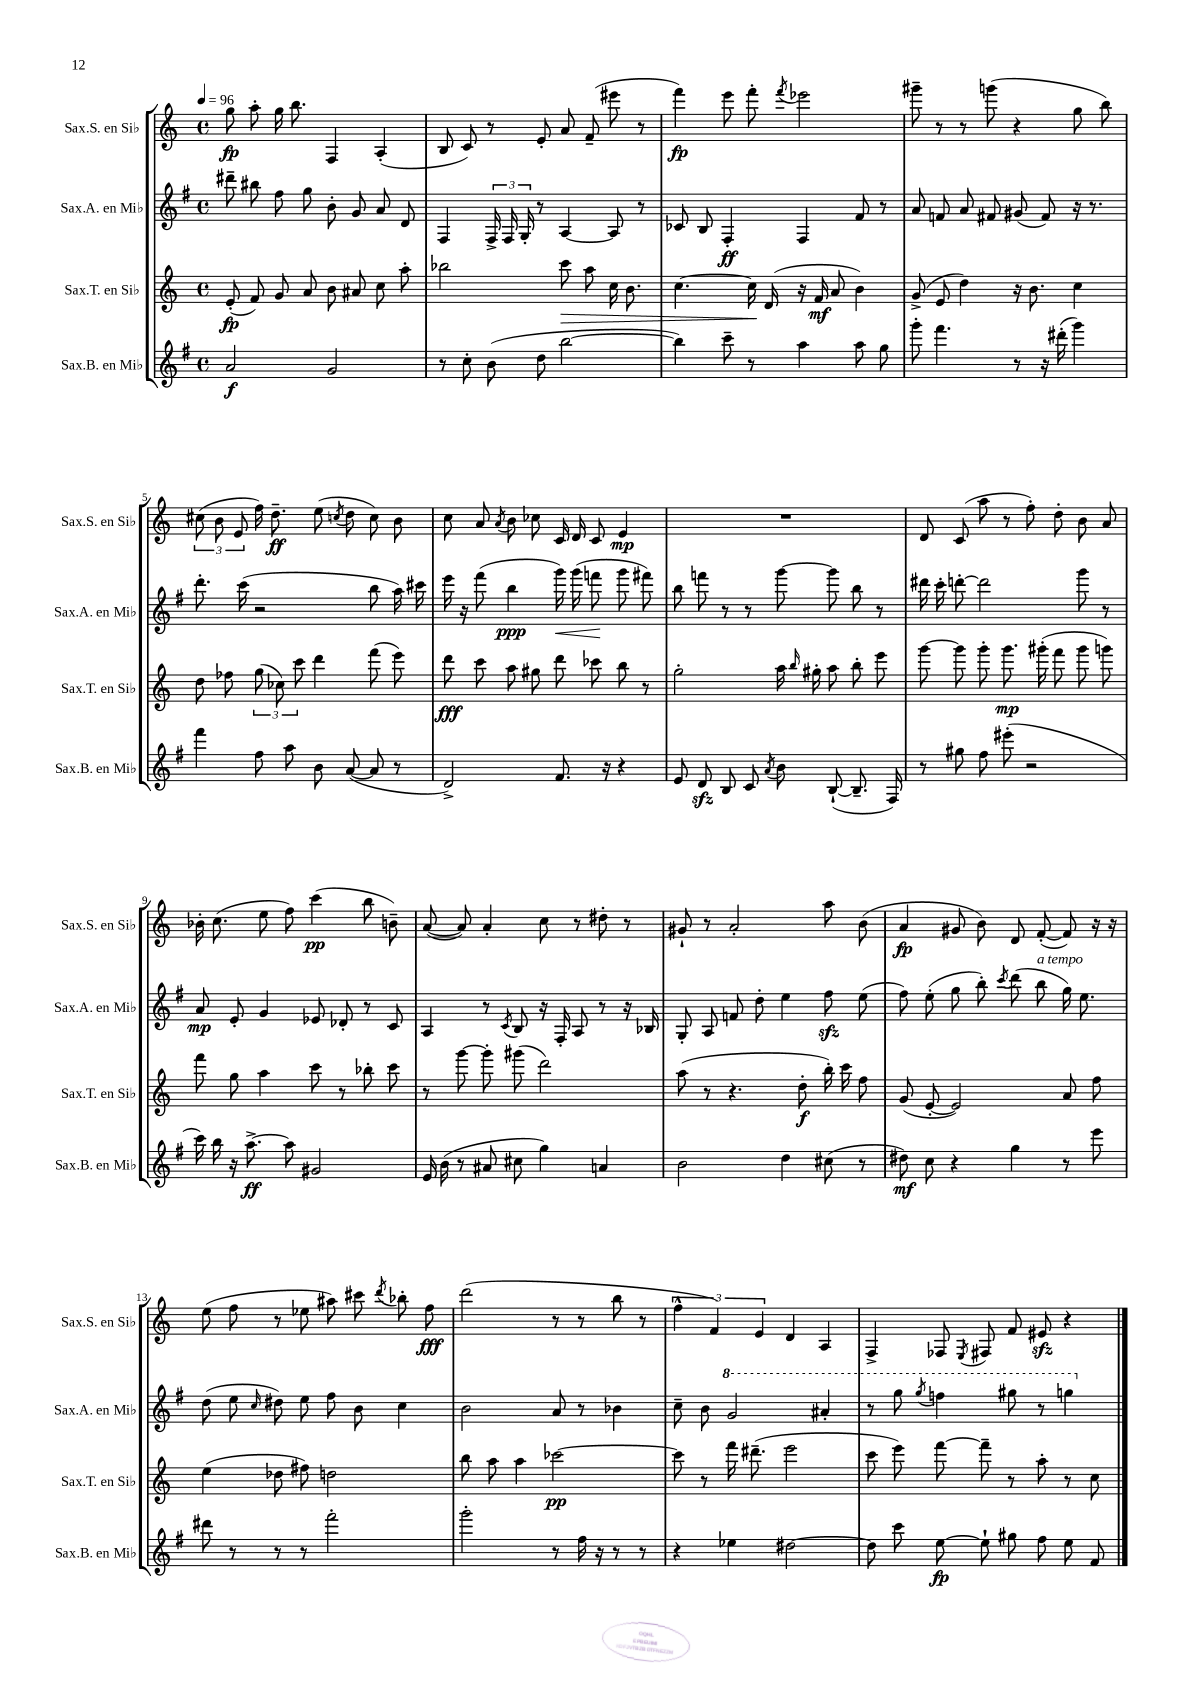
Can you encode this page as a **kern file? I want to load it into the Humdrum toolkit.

**kern	**kern	**kern	**kern
*staff4	*staff3	*staff2	*staff1
*clefG2	*clefG2	*clefG2	*clefG2
*k[f#]	*k[]	*k[f#]	*k[]
*M4/4	*M4/4	*M4/4	*M4/4
*met(c)	*met(c)	*met(c)	*met(c)
*MM96	*MM96	*MM96	*MM96
2a	(8e'	8ddd#~	8gg
.	8f)	8bb#	8aa'
.	8g	8ff#	16gg
.	.	.	8.bb
.	8a	8gg	.
2g	8b	8b'	4F
.	8a#	8g	.
.	8cc	8a	(4A'
.	8aa'	8d	.
=	=	=	=
8r	2bb-	4F#	8B
8cc'	.	.	8c)
(8b	.	24F#^	8r
.	.	24F#	.
.	.	24G'	.
8dd	.	8r	8e'
[2bb	8ccc	[4A	8a
.	8aa	.	(8f~
.	16cc	8A]	8eee#
.	8.b	.	.
.	.	8r	8r
=	=	=	=
4bb])	[4.cc	8c-	4fff)
.	.	8B	.
8ccc~	.	4F#'	8eee
8r	16cc]	.	8fff'
.	(16d	.	.
.	.	.	8qfff
4aa	16r	4F#	2eee-
.	16f	.	.
.	8a	.	.
8aa	4b)	8f#	.
8gg	.	8r	.
=	=	=	=
8ggg'	(8g^	8a	8ggg#~
4.fff#	8e	8f	8r
.	4dd)	8a	8r
.	.	8f#	(8ggg
8r	16r	(8g#	4r
.	8.b	.	.
16r	.	8f#)	.
(16ddd#'	.	.	.
4ggg)	4cc	16r	8gg
.	.	8.r	.
.	.	.	8bb)
=	=	=	=
4fff#	8dd	8.ddd'	(12cc#
.	.	.	12b
.	8ff-	.	.
.	.	.	12e
.	.	(16ccc	.
8ff#	(12gg	2r	16ff)
.	.	.	8.dd~
.	12cc-)	.	.
8aa	.	.	.
.	12ccc	.	.
8b	4ddd	.	(8ee
.	.	.	8qcc
([8a	.	.	8dd
8a]	(8fff	8bb	8cc)
8r	8eee)	16aa)	8b
.	.	16ccc#	.
=	=	=	=
2d^)	8ddd	16eee	8cc
.	.	16r	.
.	8ccc	(8fff#	8a
.	.	.	8qa
.	8aa	4bb	8b
.	8gg#	.	8cc-
8.f#	8ddd	16ggg)	16c
.	.	(16ggg	16d
.	8ccc-	8fff	8c
16r	.	.	.
4r	8bb	8ggg	4e
.	8r	8fff#)	.
=	=	=	=
8e	2gg'	8bb	1r
8d	.	8fff	.
8B	.	8r	.
8c	.	8r	.
8qa	.	.	.
8b	16aa	[8ggg	.
.	16qqbb	.	.
.	16gg#'	.	.
([8B`	8aa	8ggg]	.
8.B~]	8bb'	8bb	.
.	8eee	8r	.
16F#)	.	.	.
=	=	=	=
8r	[8ggg	16ddd#	8d
.	.	16ccc'	.
8gg#	8ggg]	[8ddd'	(8c
8ff#	8ggg'	2ddd]	8aa
(8eee#'	8.ggg	.	8r
2r	.	.	8ff')
.	(16ggg#'	.	.
.	8fff	.	8dd'
.	8ggg#	8ggg	8b
.	8ggg)	8r	8a
=	=	=	=
16ccc)	8fff	8a	16b-'
16bb	.	.	(8.cc
16r	8gg	8e'	.
[8.aa^	.	.	.
.	4aa	4g	8ee
8aa]	.	.	8ff)
2g#	8ccc	8e-	(4ccc
.	8r	8d-'	.
.	8bb-'	8r	8bb
.	8ccc	8c	8b~)
=	=	=	=
16e	8r	4A	([8a
(16b	.	.	.
8r	[8ggg	.	8a])
8a#	8ggg']	8r	4a'
.	.	8qc	.
8cc#	(8ggg#	8B	.
4gg)	2ddd)	16r	8cc
.	.	16F#'	.
.	.	8A	8r
4a	.	8r	8dd#'
.	.	16r	8r
.	.	16B-	.
=	=	=	=
2b	(8aa	8G'	8g#`
.	8r	8A	8r
.	4.r	8f	2a'
.	.	8dd'	.
4dd	.	4ee	.
.	8dd'	.	.
(8cc#	16bb')	8ff#	8aa
.	16ccc	.	.
8r	8ff	(8ee	(8b
=	=	=	=
8dd#)	(8g	8ff#)	4a
8cc	[8e'	(8ee'	.
4r	2e])	8gg	8g#
.	.	8bb')	8b)
.	.	8qccc	.
4gg	.	(8ddd	8d
.	.	8bb	([8f'
8r	8a	16gg)	8f])
.	.	8.ee	.
8eee	8ff	.	16r
.	.	.	16r
=	=	=	=
8ddd#	(4ee	(8dd	(8ee
8r	.	8ee	8ff
.	.	16qqcc	.
8r	8dd-	8dd#)	8r
8r	8ff#)	8ee	8ee-
2fff#'	2dd	8ff#	8aa#)
.	.	8b	8ccc#
.	.	.	8qddd
.	.	4cc	8bb-'
.	.	.	8ff
=	=	=	=
2ggg'	8bb	2b	(2ddd
.	8aa	.	.
.	4aa	.	.
8r	[2ccc-	8a	8r
16ff#	.	8r	8r
16r	.	.	.
8r	.	4b-	8bb
8r	.	.	8r
=	=	=	=
4r	8ccc-]	8cc~	6ff^^
.	8r	8b	.
.	.	.	6f)
4ee-	16fff	2gg	.
.	(8.ddd#~	.	.
.	.	.	6e
[2dd#	2eee	.	4d
.	.	4aa#'	4A
=	=	=	=
8dd#]	8ccc	8r	4F^
8ccc	8eee)	8ggg	.
.	.	8qggg	.
[8ee	[8fff	4fff	8F-
.	.	.	8qE
8ee`]	8fff~]	.	8F#
8gg#	8r	8ggg#	8f
8ff#	8aa'	8r	8e#
8ee	8r	4ggg	4r
8f#	8cc	.	.
==	==	==	==
*-	*-	*-	*-
